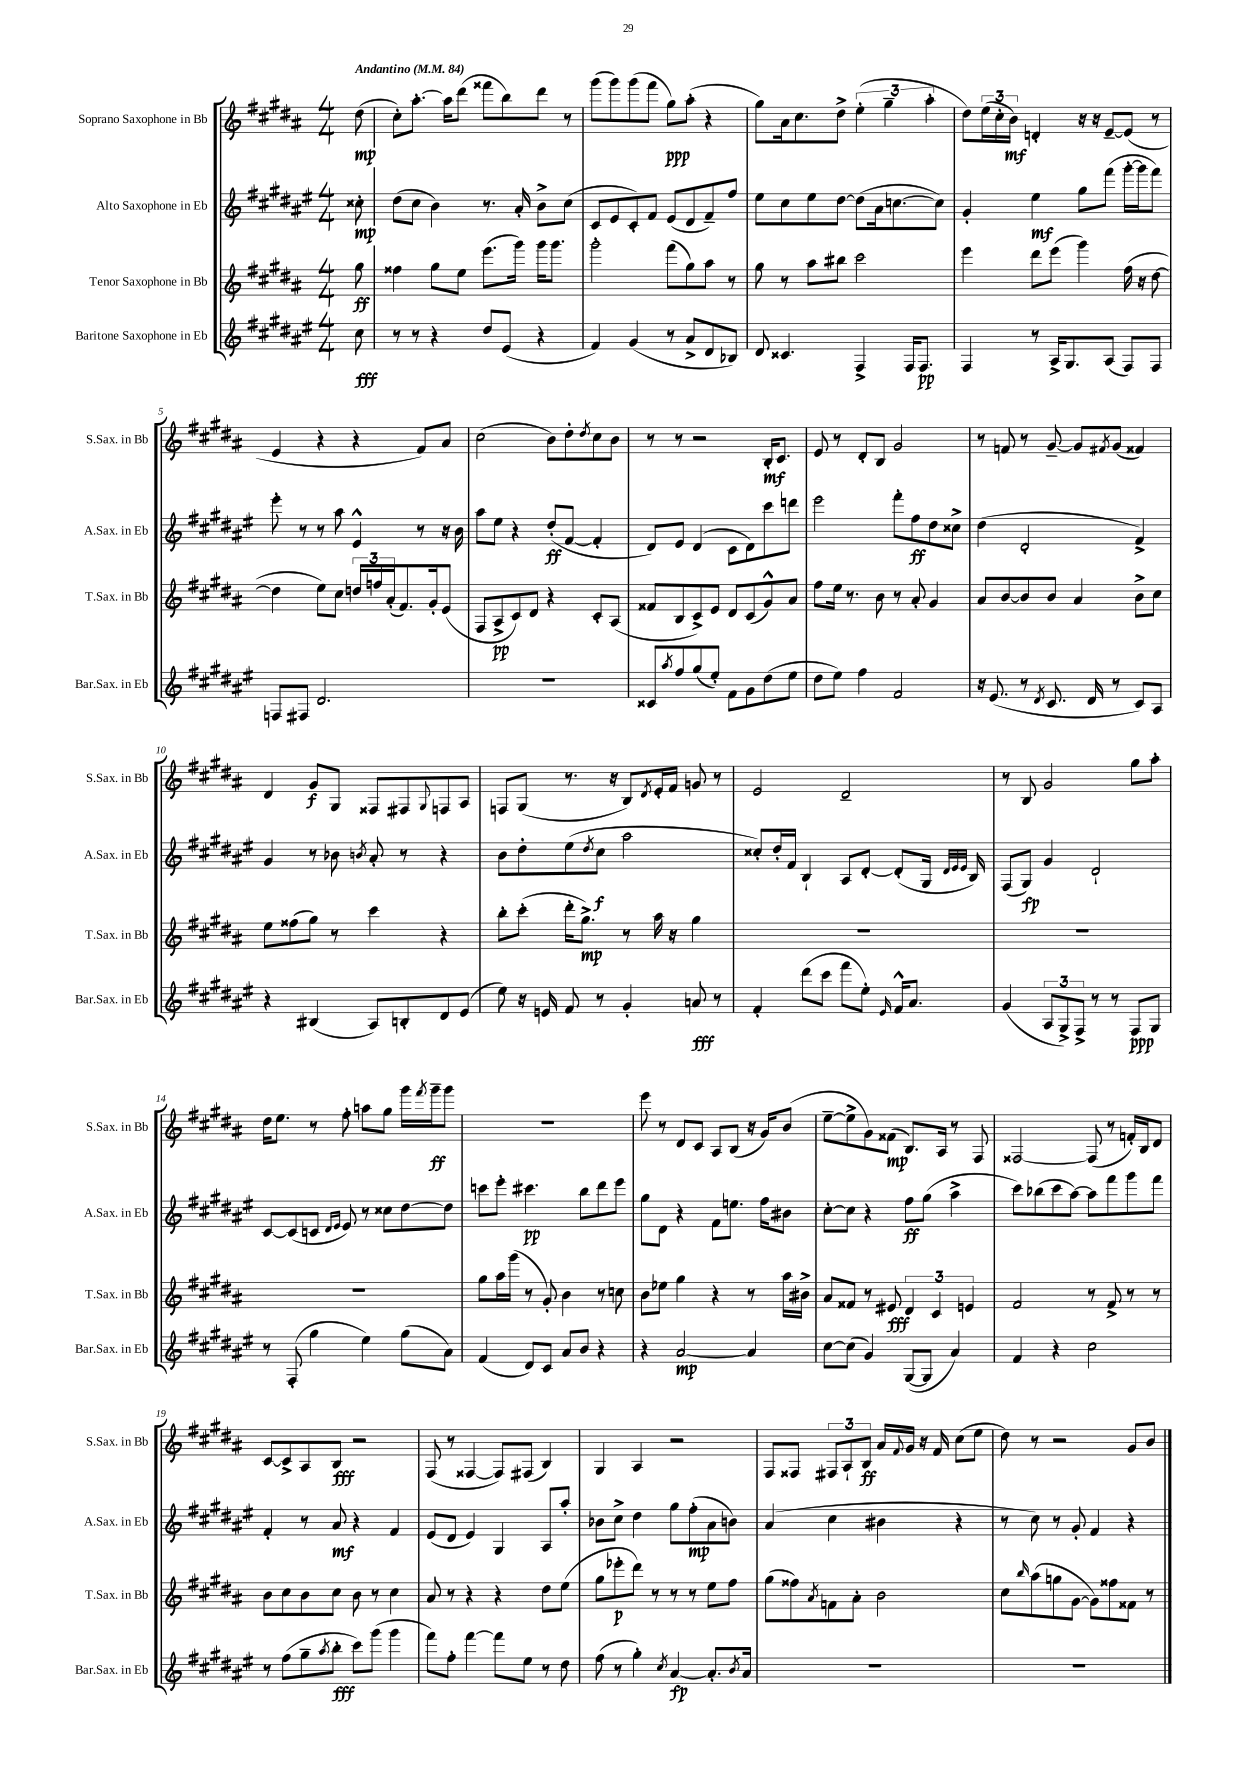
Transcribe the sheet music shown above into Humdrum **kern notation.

**kern	**kern	**kern	**kern
*staff4	*staff3	*staff2	*staff1
*clefG2	*clefG2	*clefG2	*clefG2
*k[f#c#g#d#a#e#]	*k[f#c#g#d#a#]	*k[f#c#g#d#a#e#]	*k[f#c#g#d#a#]
*M4/4	*M4/4	*M4/4	*M4/4
*MM84	*MM84	*MM84	*MM84
8cc#	8gg#	8cc##'	(8dd#
=	=	=	=
8r	4ff##	(8dd#	8cc#')
8r	.	8cc#	[8.aa#'
4r	8gg#	4b)	.
.	.	.	16aa#]
.	8ee	.	(8ddd#
8dd#	(8.eee	8.r	8fff##
(8e#	.	.	8bb)
.	16ggg#)	16a#'	.
4r	16ggg#	8b^	8ddd#
.	8.ggg#	.	.
.	.	(8cc#	8r
=	=	=	=
4f#)	2ggg#'	8c#	(8ggg#
.	.	8e#	8ggg#)
(4g#	.	8c#')	(8ggg#
.	.	8f#	8fff#
8r	(8fff#	(8e#	8gg#)
8a#^	8gg#)	8d#	(8aa#'
8d#	8aa#	8f#~)	4r
8B-)	8r	8ff#	.
=	=	=	=
8d#	8gg#	8ee#	8gg#)
4.c##	8r	8cc#	16a#
.	.	.	8.cc#
.	8aa#	8ee#	.
.	8bb#	[8dd#	8dd#^
4F#^	2ccc#	(8dd#]	(6ee'
.	.	16a#	.
.	.	.	6gg#~
.	.	[8.cc	.
16F#	.	.	.
8.F#	.	.	.
.	.	.	6aa#'
.	.	8cc])	.
=	=	=	=
4F#	4eee	4g#'	8dd#)
.	.	.	(24ee
.	.	.	24cc#'
.	.	.	24b)
8r	8ddd#	4ee#	4d'
16A#^	(8eee	.	.
8.G#	.	.	.
.	4ggg#)	8gg#	16r
.	.	.	16r
(8A#	.	(8fff#	[8e~
8F#)	(16ff#	[16ggg#'	(8e]
.	16r	16ggg#]	.
8F#	[8dd#	8fff#)	8r
=	=	=	=
8F	4dd#]	8eee#'	4e
8F#	.	8r	.
2.d#	8ee)	8r	4r
.	8cc#	8aa#	.
.	24dd	4e#^^	4r
.	24ff	.	.
.	(24a#'	.	.
.	8.f#)	.	.
.	.	8r	8f#)
.	16g#'	.	.
.	(8e	16r	8a#
.	.	16b	.
=	=	=	=
1r	8F#	8aa#	(2cc#
.	8A#^	8ee#	.
.	8c#)	4r	.
.	8d#	.	.
.	4r	(8dd#'	8b)
.	.	[8f#	8dd#'
.	.	.	8qdd#
.	8c#'	4f#']	8cc#
.	(8A#	.	8b
=	=	=	=
8c##	8f##	8d#)	8r
8qaa#	.	.	.
8ff#	8B	8e#	8r
(8gg#	8c#^)	(4d#	2r
8ee#')	8e	.	.
8f#	8d#	8c#	.
8g#	(8c#	8d#)	.
(8dd#	8g#^^)	8ccc#	16B'
.	.	.	8.c#
8ee#	8a#	8ddd	.
=	=	=	=
8dd#	8ff#	2eee#	8e
8ee#)	16ee	.	8r
.	8.r	.	.
4ff#	.	.	8d#'
.	8b	.	8B
2f#	8r	8fff#'	2g#
.	8a#'	8ff#	.
.	4g#	8dd#	.
.	.	8cc##^	.
=	=	=	=
16r	8a#	(4dd#	8r
(8.e#	.	.	.
.	[8b	.	8f
8r	8b]	2d#'	8r
8qd#	.	.	.
8.c#	8b	.	[8g#~
.	4a#	.	8g#]
16d#	.	.	.
.	.	.	8qf#
8r	.	.	(8g#
8c#)	8b^	4f#^)	4f##)
8A#	8cc#	.	.
=	=	=	=
4r	8ee	4g#	4d#
.	(8ff##	.	.
(4B#	8gg#)	8r	8g#
.	8r	8b-	8G#
.	.	8qb	.
8A#)	4ccc#	8a#'	8F##
8B'	.	8r	8F#
.	.	.	8qqG#
8d#	4r	4r	8F
(8e#	.	.	8A#
=	=	=	=
8ee#)	8bb'	8b	8F
16r	(8ccc#'	8dd#'	(8G#
16e	.	.	.
8f#	16ddd#'	(8ee#	8.r
.	8.gg#^)	.	.
.	.	8qdd#	.
8r	.	8cc#	.
.	.	.	16r
4g#'	8r	2aa#	8B)
.	.	.	8qd#
.	16aa#	.	16e'
.	16r	.	16f#
8a	4gg#	.	8g
8r	.	.	8r
=	=	=	=
4f#'	1r	8cc##')	2e
.	.	16dd#'	.
.	.	16f#	.
(8ddd#	.	4B`	.
8ccc#	.	.	.
8fff#	.	8A#	2d#~
8ee#')	.	[8d#'	.
16qqe#	.	.	.
16f#^^	.	(8d#']	.
8.a#	.	.	.
.	.	16G#	.
.	.	32qqd#	.
.	.	32qqe#	.
.	.	32qqe#	.
.	.	16B)	.
=	=	=	=
(4g#	1r	(8F#	8r
.	.	8G#)	8B
12A#	.	4g#	2g#
12G#^)	.	.	.
12F#^	.	.	.
8r	.	2d#`	.
8r	.	.	.
8F#	.	.	8gg#
8G#	.	.	8aa#'
=	=	=	=
8r	1r	[8c#	16dd#
.	.	.	8.ee
(8F#'	.	(8c#]	.
4gg#	.	8c	8r
.	.	16qqd#	.
.	.	16qqe#	.
.	.	8e#)	8ff#'
4ee#)	.	8r	8aa
.	.	8cc##	8gg#
(8gg#	.	[8dd#	16ggg#
.	.	.	8qfff#
.	.	.	16ggg#~
8a#)	.	8dd#]	8ggg#
=	=	=	=
(4f#	8gg#	8ccc	1r
.	16aa#	8eee#'	.
.	(16ggg#	.	.
8d#)	8r	4.ccc#	.
8c#	8g#')	.	.
8a#	4b	.	.
8b	.	8bb	.
4r	8r	8ddd#	.
.	8cc	8eee#	.
=	=	=	=
4r	8b	8gg#	8eee
.	8ee-	8d#	8r
[2a#	4gg#	4r	8d#
.	.	.	8c#
.	4r	8f#	8A#
.	.	8.ee	(8B
4a#]	8r	.	16r
.	.	16ff#	16g#)
.	16aa#	8b#	(8b
.	16b#^	.	.
=	=	=	=
[8cc#	8a#	[8cc#'	[8ee~
(8cc#]	8f##	8cc#]	8ee^]
4g#)	8r	4r	8g#)
.	8e#	.	(8f##
([8G#	6d#	8ff#	8.B)
8G#]	.	(8gg#	.
.	6c#	.	.
.	.	.	16A#
4a#)	.	4aa#^	8r
.	6e	.	.
.	.	.	8F#
=	=	=	=
4f#	2f#	8ccc#)	[2F##
.	.	(8bb-	.
4r	.	8ccc#	.
.	.	[8aa#)	.
2cc#	8r	8aa#]	(8F##]
.	8f#^	8fff#	8r
.	8r	8ggg#	16f')
.	.	.	16B
.	8r	8fff#	8d#
=	=	=	=
8r	8b	4f#'	[8c#
(8ff#	8cc#	.	8c#^]
8gg#~	8b	8r	8A#
8qaa#	.	.	.
8bb'	8cc#	8a#	8B
8ccc#)	8b	4r	2r
(8ggg#	8r	.	.
4ggg#	4cc#	4f#	.
=	=	=	=
8fff#)	8a#	(8e#	(8F#
8ff#'	8r	8d#	8r
[4fff#	4r	4e#)	[4F##
8fff#]	4r	4G#	8F##])
8ee#	.	.	(8F#
8r	8dd#	8A#	4B)
8dd#	(8ee	8aa#'	.
=	=	=	=
(8ff#	8gg#	8b-	4G#
8r	8eee-'	8cc#^	.
4gg#')	8ddd#)	4dd#	4A#
.	8r	.	.
8qcc#	.	.	.
[4a#	8r	8gg#	2r
.	8r	(8ff#'	.
8.a#']	8ee	8a#	.
.	8ff#	8b)	.
8qb	.	.	.
16a#	.	.	.
=	=	=	=
1r	(8gg#	(4a#	8F#
.	8ff##)	.	8F##
.	8qa#	.	.
.	8f	4cc#	12F#
.	.	.	12A#`
.	8a#'	.	.
.	.	.	12B
.	2b	4b#	16a#
.	.	.	8qqf#
.	.	.	16g#
.	.	.	16r
.	.	.	16f#
.	.	4r	(8cc#
.	.	.	8ee
=	=	=	=
1r	8cc#	8r	8dd#)
.	16qqbb	.	.
.	(8aa#	8cc#)	8r
.	8gg	8r	2r
.	[8g#	8g#'	.
.	8g#])	4f#	.
.	8ff##	.	.
.	8f##	4r	8g#
.	8r	.	8b
==	==	==	==
*-	*-	*-	*-
